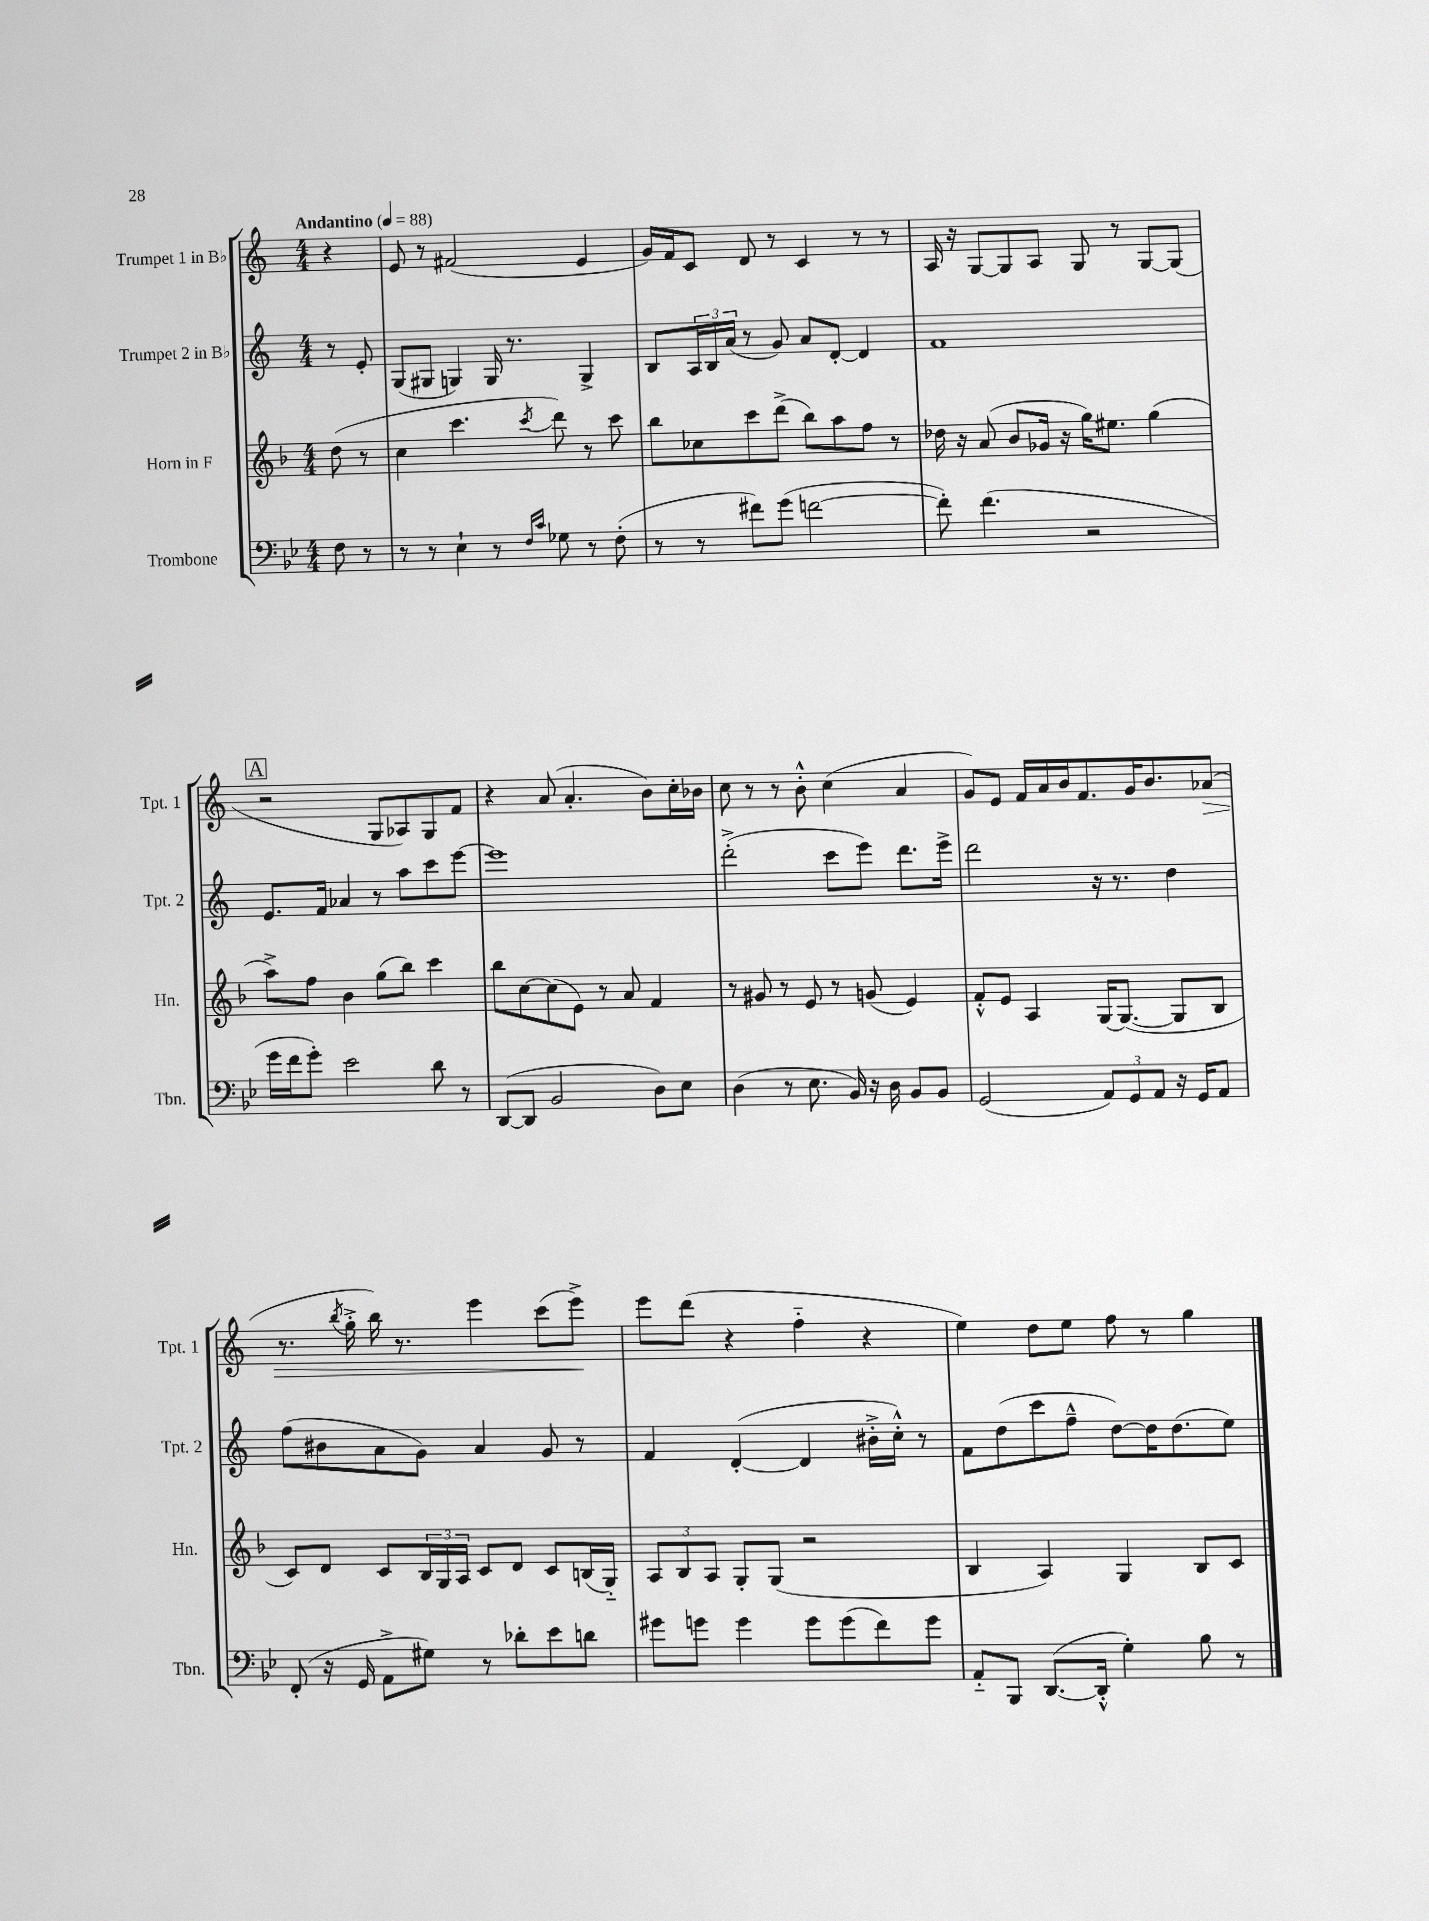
<<
\new StaffGroup <<
\new Staff = "s0" \with { instrumentName = "Trumpet 1 in Bb" shortInstrumentName = "Tpt. 1" } {
    \clef treble \key c \major \numericTimeSignature \time 4/4 \partial 4 \tempo "Andantino" 4 = 88
    r4 |
    e'8 r8 fis'2( e'4 |
    g'16) f'16 c'8 d'8 r8 c'4 r8 r8 |
    a16 r16 g8~ g8 a8 g8 r8 g8~ g8( |
    \mark \markup { \box "A" } r2 g8 aes8) g8 f'8 |
    r4 a'8( a'4.-. b'8) c''16-. bes'16 |
    c''8 r8 r8 b'8-.-^ c''4( a'4 |
    g'8) e'8 f'16 a'16 b'16 f'8. g'16 b'8. aes'8\>( |
    r8. \acciaccatura { b''8 } g''16-.-> b''16) r8. e'''4 c'''8( e'''8->\!) |
    e'''8 d'''8( r4 f''4-_ r4 |
    e''4) d''8 e''8 f''8 r8 g''4 \bar "|." |
}
\new Staff = "s1" \with { instrumentName = "Trumpet 2 in Bb" shortInstrumentName = "Tpt. 2" } {
    \clef treble \key c \major \numericTimeSignature \time 4/4 \partial 4
    r8 e'8-. |
    g8( gis8 g4) g16 r8. g4-> |
    b8 \tuplet 3/2 { a16 b16 a'16( } r8 g'8) a'8 d'8~-. d'4 |
    f'1 |
    \mark \markup { \box "A" } e'8. f'16 aes'4 r8 a''8 c'''8 e'''8~ |
    e'''1 |
    d'''2-.->( c'''8 e'''8) d'''8. e'''16-> |
    d'''2 r16 r8. d''4 |
    f''8( bis'8 a'8 g'8) a'4 g'8 r8 |
    f'4 d'4~-.( d'4 bis'16-.-> c''16-.-^) r8 |
    f'8 d''8( c'''8 f''8---^ d''8~) d''16 d''8.( e''8) \bar "|." |
}
\new Staff = "s2" \with { instrumentName = "Horn in F" shortInstrumentName = "Hn." } {
    \clef treble \key f \major \numericTimeSignature \time 4/4 \partial 4
    d''8( r8 |
    c''4 c'''4. \acciaccatura { c'''8 } d'''8) r8 c'''8 |
    bes''8 ces''8 c'''8 d'''8->( bes''8) a''8 f''8 r8 |
    des''16 r16 a'8( bes'8 ges'16 r16 g''16) eis''8. g''4( |
    \mark \markup { \box "A" } a''8->) f''8 bes'4 g''8( bes''8) c'''4 |
    bes''8 c''8~ c''8( e'8) r8 a'8 f'4 |
    r8 gis'8 r8 e'8 r8 g'8( e'4) |
    f'8-.-^ e'8 a4 g16~ g8.~( g8 bes8 |
    c'8) d'8 c'8 \tuplet 3/2 { bes16 g16 a16 } c'8 d'8 c'8 b16( g16-_) |
    \tuplet 3/2 { a8 bes8 a8 } g8-. g8( r2 |
    bes4 a4) g4 bes8 c'8 \bar "|." |
}
\new Staff = "s3" \with { instrumentName = "Trombone" shortInstrumentName = "Tbn." } {
    \clef bass \key bes \major \numericTimeSignature \time 4/4 \partial 4
    f8 r8 |
    r8 r8 ees4-! r8 \grace { f16 c'16 } ges8 r8 f8-.( |
    r8 r8 fis'8) g'8( f'2~ |
    f'8-.) f'4.( r2 |
    \mark \markup { \box "A" } g'16 f'16 g'8-.) ees'2 d'8 r8 |
    d,8~( d,8 bes,2 d8) ees8 |
    d4( r8 ees8. bes,16) r16 d16 bes,8 bes,8 |
    g,2( \tuplet 3/2 { a,8) g,8 a,8 } r16 g,16 a,8 |
    f,8-.( r16 g,16 a,8-> gis8) r8 des'8-. ees'8 d'8 |
    gis'8 g'8 g'4 g'8 g'8( f'8) g'8 |
    a,8-_ bes,,8 d,8.~( d,16-.-^ g4-.) bes8 r8 \bar "|." |
}
>>
>>
\layout { \context { \Score \remove "Bar_number_engraver" } }
